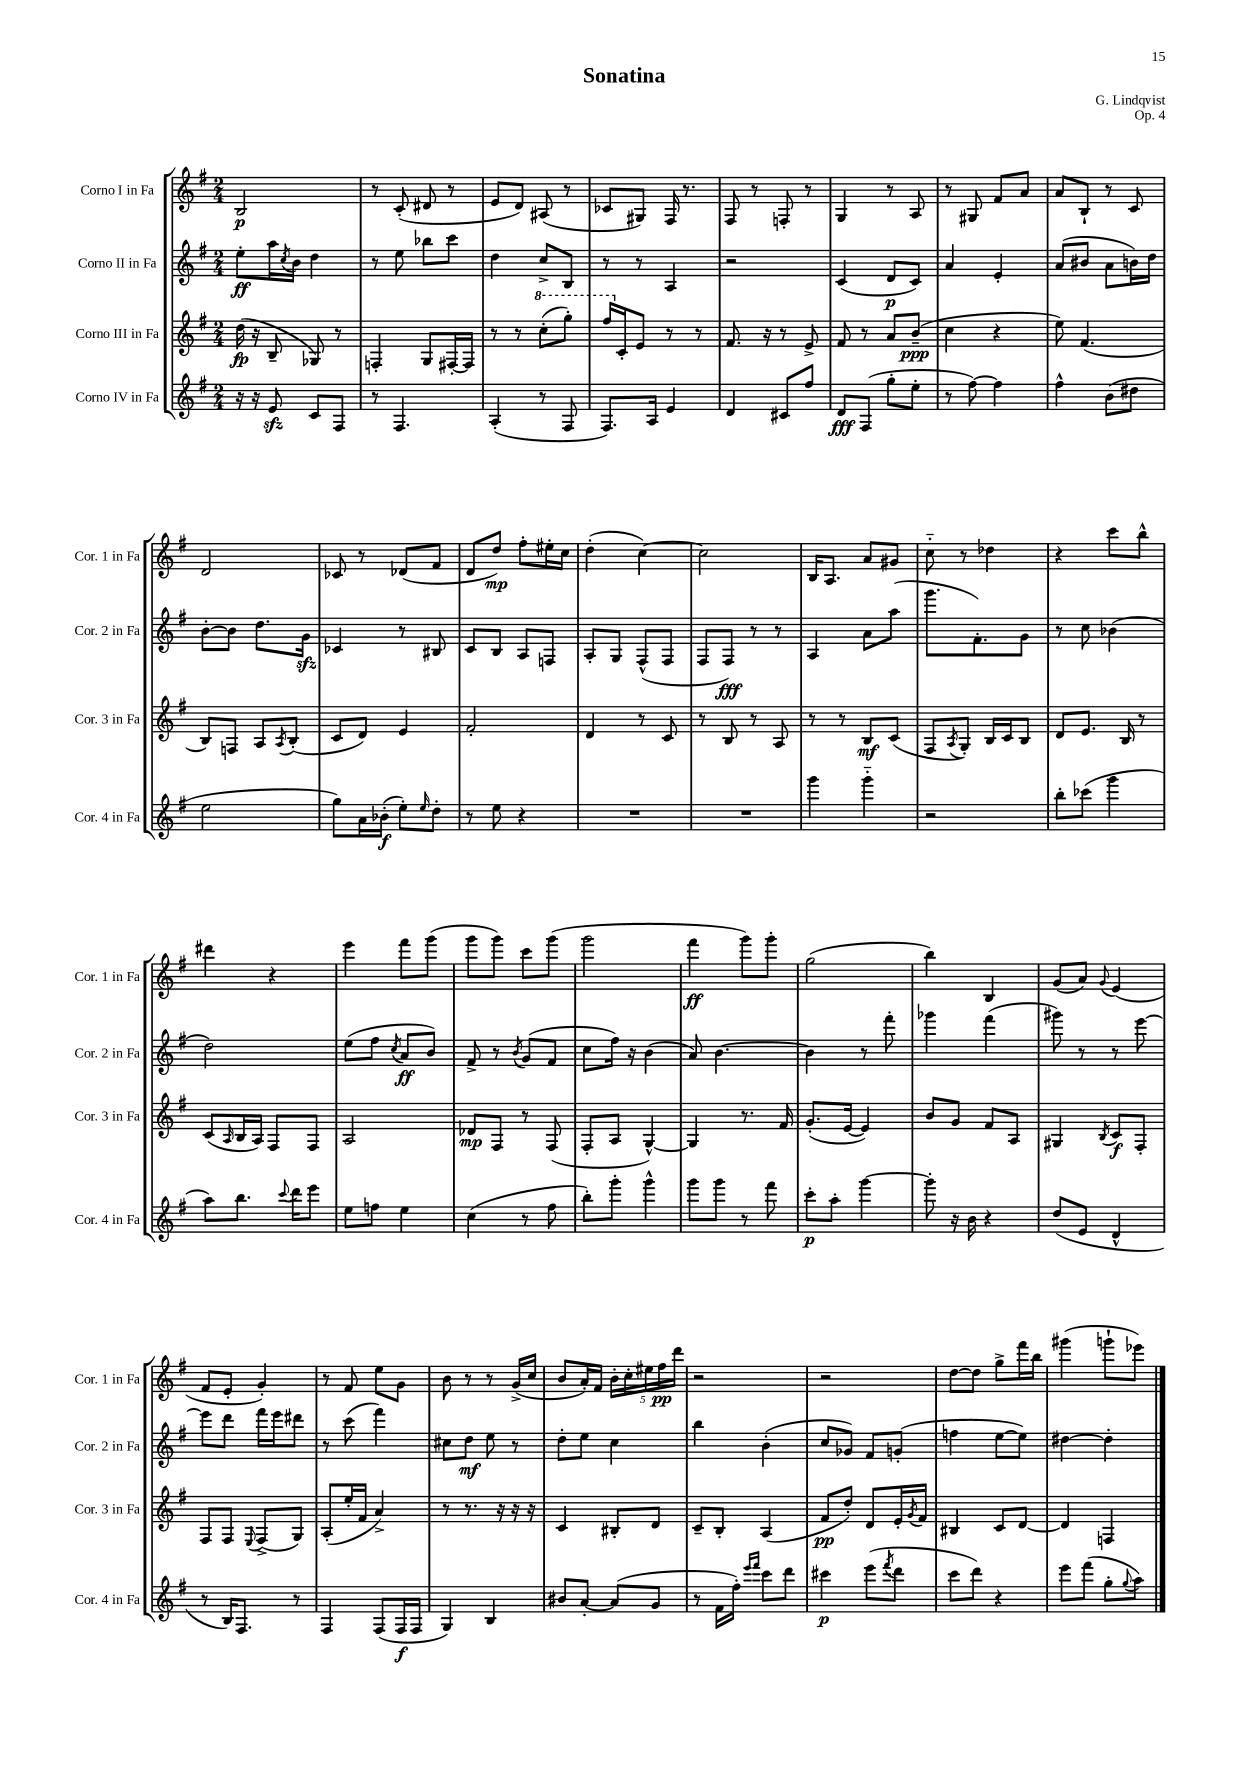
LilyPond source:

\header { title = "Sonatina" composer = "G. Lindqvist" opus = "Op. 4" }
<<
\new StaffGroup <<
\new Staff = "s0" \with { instrumentName = "Corno I in Fa" shortInstrumentName = "Cor. 1 in Fa" } {
    \clef treble \key g \major \numericTimeSignature \time 2/4
    b2\p |
    r8 c'8-.( dis'8 r8 |
    e'8 d'8) ais8( r8 |
    ces'8 gis8) fis16 r8. |
    fis8 r8 f8-. r8 |
    g4 r8 a8 |
    r8 gis8 fis'8 a'8 |
    a'8 b8-! r8 c'8 |
    d'2 |
    ces'8 r8 des'8( fis'8 |
    d'8 d''8\mp) fis''8-. eis''16-. c''16 |
    d''4-.( c''4~) |
    c''2 |
    b16 a8. a'8 gis'8 |
    c''8-_ r8 des''4 |
    r4 c'''8 b''8-^ |
    dis'''4 r4 |
    e'''4 fis'''8 g'''8( |
    g'''8 g'''8) c'''8 g'''8( |
    g'''2 |
    fis'''4\ff g'''8) g'''8-. |
    g''2( |
    b''4) b4 |
    g'8( a'8) \appoggiatura { g'8 } e'4( |
    fis'8 e'8-. g'4-.) |
    r8 fis'8 e''8 g'8 |
    b'8 r8 r8 g'16->( c''16 |
    b'8 a'16-.) fis'16 \tuplet 5/4 { b'16-. c''16-. eis''16 fis''16\pp d'''16 } |
    r2 |
    r2 |
    d''8~ d''8 g''8-> fis'''16 b''16 |
    gis'''4( g'''8-! ees'''8) \bar "|." |
}
\new Staff = "s1" \with { instrumentName = "Corno II in Fa" shortInstrumentName = "Cor. 2 in Fa" } {
    \clef treble \key g \major \numericTimeSignature \time 2/4
    e''8-.\ff a''16 \acciaccatura { c''8 } b'16 d''4 |
    r8 e''8 bes''8 c'''8 |
    d''4 c''8-> b8 |
    r8 r8 a4 |
    r2 |
    c'4( d'8\p c'8) |
    a'4 e'4-. |
    a'8( bis'8 a'8 b'16) d''16 |
    b'8~-. b'8 d''8. g'16\sfz |
    ces'4 r8 bis8 |
    c'8 b8 a8 f8 |
    a8-. g8 fis8-^( fis8 |
    fis8 fis8\fff) r8 r8 |
    a4 a'8 a''8( |
    g'''8. fis'8.-.) g'8 |
    r8 c''8 bes'4( |
    d''2) |
    e''8( fis''8 \acciaccatura { c''8 } a'8\ff b'8) |
    fis'8-> r8 \acciaccatura { b'8 } g'8( fis'8 |
    c''8 fis''16) r16 b'4( |
    a'8) b'4.~ |
    b'4 r8 fis'''8-. |
    ges'''4 fis'''4( |
    gis'''8) r8 r8 e'''8~ |
    e'''8 d'''8 fis'''16 e'''16 dis'''8 |
    r8 c'''8( fis'''4) |
    cis''8 d''8\mf e''8 r8 |
    d''8-. e''8 c''4 |
    b''4 b'4-.( |
    c''8 ges'8) fis'8 g'8-.( |
    f''4 e''8~ e''8) |
    dis''4~ dis''4-. \bar "|." |
}
\new Staff = "s2" \with { instrumentName = "Corno III in Fa" shortInstrumentName = "Cor. 3 in Fa" } {
    \clef treble \key g \major \numericTimeSignature \time 2/4
    d''16\fp( r16 b8-- ges8) r8 |
    f4-. g8 fis16~-. fis16 |
    r8 r8 \ottava #1 c'''8-.( g'''8-.) |
    fis'''16 \ottava #0 c'16-. e'8 r8 r8 |
    fis'8. r16 r8 e'8-> |
    fis'8 r8 a'8 b'8--\ppp( |
    c''4 r4 |
    e''8) fis'4.( |
    b8) f8 a8 \acciaccatura { a8 } b8-.( |
    c'8 d'8) e'4 |
    fis'2-. |
    d'4 r8 c'8 |
    r8 b8 r8 a8 |
    r8 r8 b8\mf c'8( |
    fis8 \acciaccatura { a8 } g8-.) b16 c'16 b8 |
    d'8 e'8. b16 r8 |
    c'8( \grace { a16 } b16 a16) fis8 fis8 |
    a2 |
    des'8\mp fis8 r8 fis8( |
    fis8-. a8 g4~-^) |
    g4 r8. fis'16 |
    g'8.-.( e'16~ e'4) |
    b'8 g'8 fis'8 a8 |
    gis4 \acciaccatura { b8 } c'8\f fis8-. |
    fis8 fis8 \appoggiatura { e8 } fis8->( g8) |
    a8-.( e''16-. fis'16 a'4->) |
    r8 r8. r16 r16 r16 |
    c'4 bis8-. d'8 |
    c'8-- b8-. a4( |
    fis'8\pp d''8-.) d'8 e'16-. \acciaccatura { g'8 } fis'16 |
    bis4 c'8 d'8~ |
    d'4 f4 \bar "|." |
}
\new Staff = "s3" \with { instrumentName = "Corno IV in Fa" shortInstrumentName = "Cor. 4 in Fa" } {
    \clef treble \key g \major \numericTimeSignature \time 2/4
    r16 r16 e'8\sfz c'8 fis8 |
    r8 fis4. |
    a4-.( r8 fis8 |
    fis8.) a16 e'4 |
    d'4 cis'8 fis''8 |
    d'8\fff fis8( g''8-. e''8-. |
    r8 fis''8~) fis''4 |
    fis''4-^ b'8( dis''8 |
    e''2 |
    g''8) a'16 bes'16-.\f( e''8-.) \grace { e''16 } d''8-. |
    r8 e''8 r4 |
    R2 |
    R2 |
    g'''4 g'''4-_ |
    r2 |
    b''8-. ces'''8( g'''4 |
    a''8) b''8. \appoggiatura { c'''8 } d'''16 e'''8 |
    e''8 f''8 e''4 |
    c''4( r8 fis''8 |
    b''8-.) g'''8-. g'''4-^ |
    g'''8 g'''8 r8 fis'''8 |
    c'''8-.\p a''8-. g'''4~ |
    g'''8-. r16 b'16 r4 |
    d''8( e'8 d'4-^ |
    r8 b16) fis8. r8 |
    fis4 fis8( fis16\f fis16 |
    g4) b4 |
    bis'8 a'8~-. a'8( g'8 |
    r8 fis'16 fis''16-.) \grace { e'''16 fis'''16 } c'''8 d'''8 |
    cis'''4\p e'''8( \acciaccatura { fis'''8 } d'''8 |
    c'''8 d'''8) r4 |
    e'''8 fis'''8( g''8-. \appoggiatura { g''8 } a''8) \bar "|." |
}
>>
>>
\layout { \context { \Score \remove "Bar_number_engraver" } }
